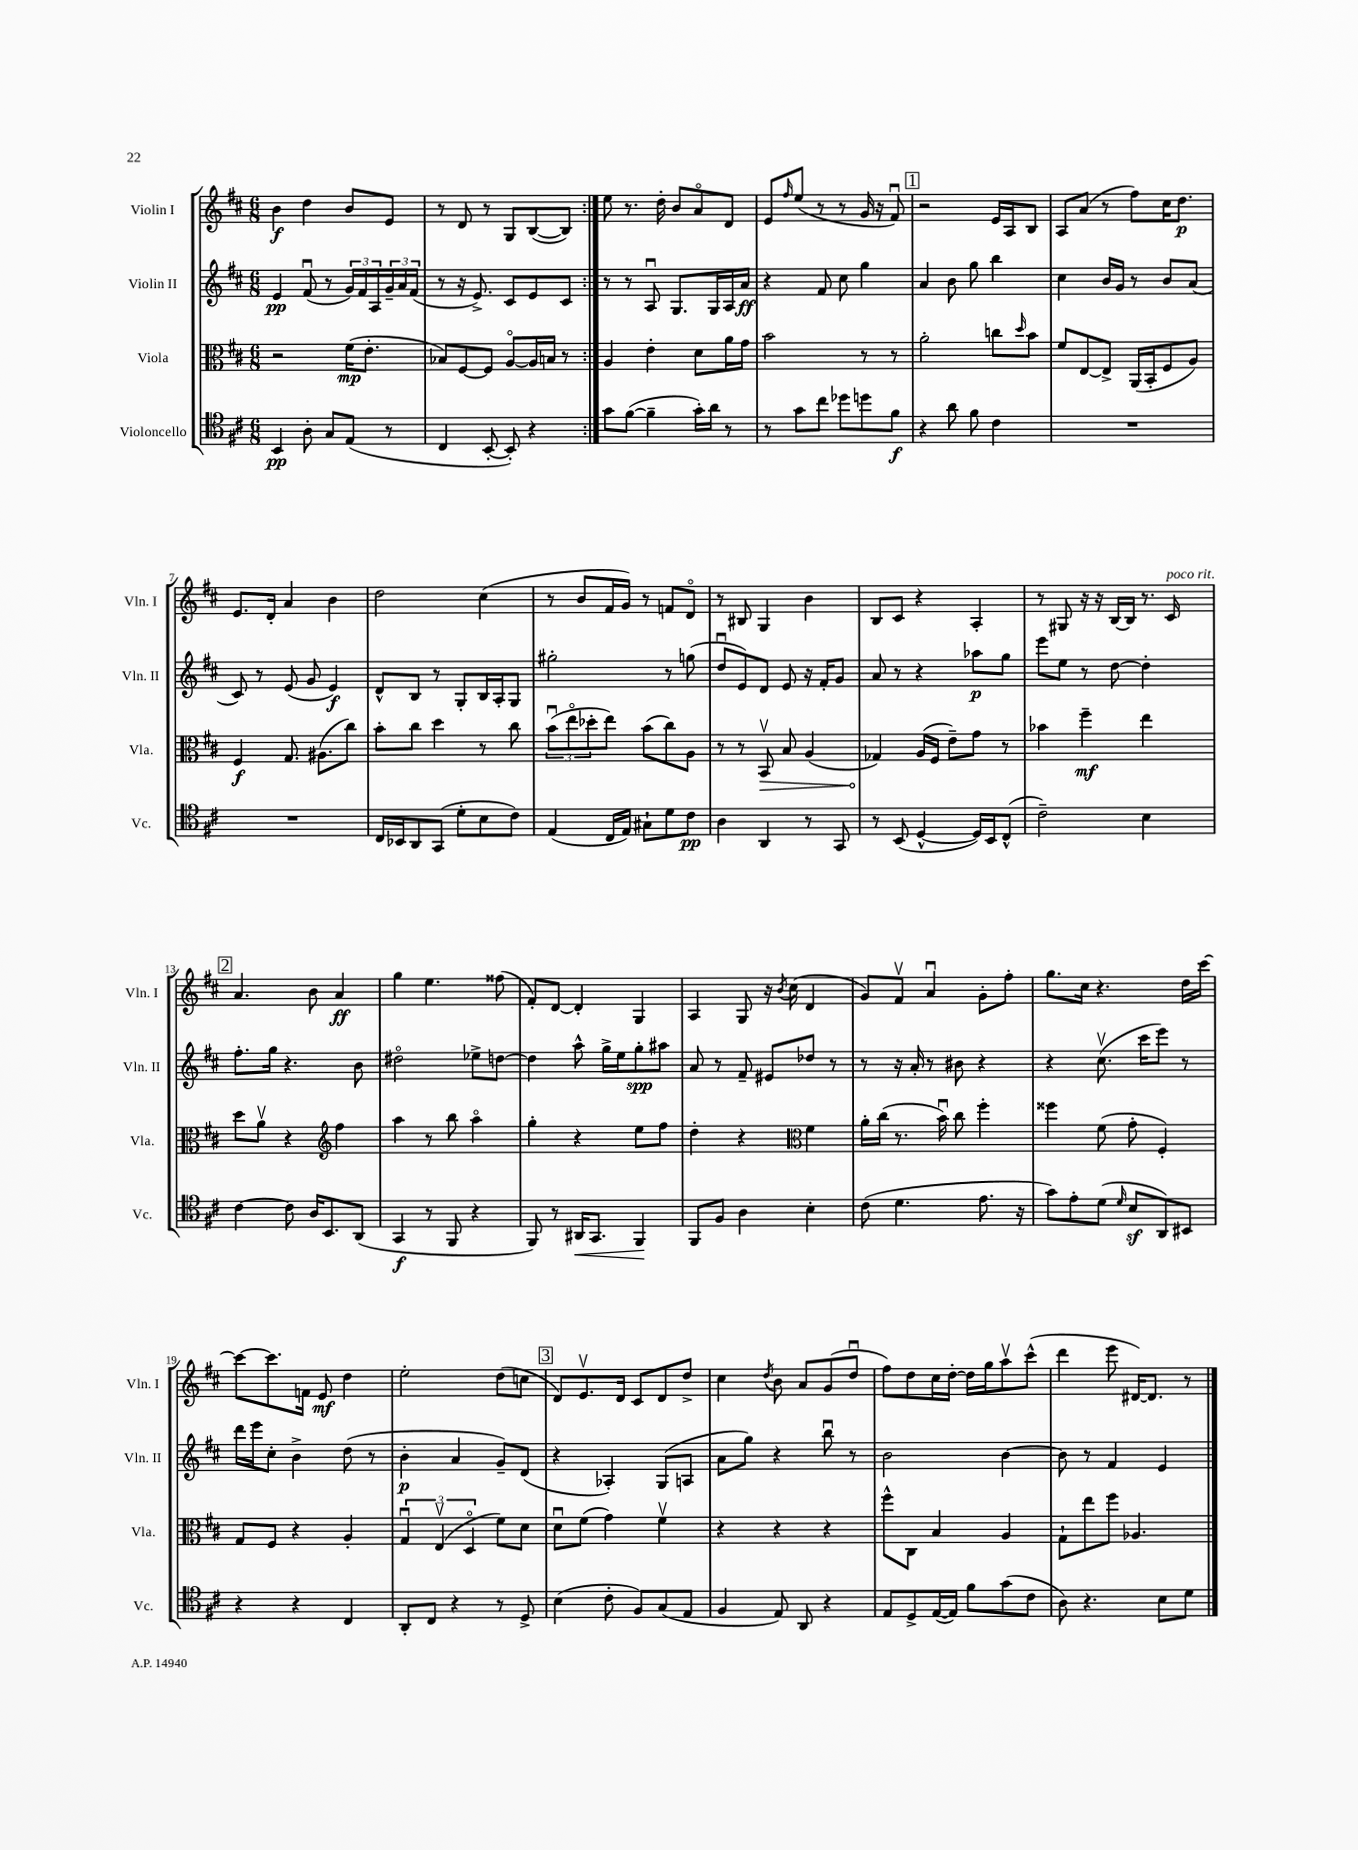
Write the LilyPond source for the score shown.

<<
\new StaffGroup <<
\new Staff = "s0" \with { instrumentName = "Violin I" shortInstrumentName = "Vln. I" } {
    \clef treble \key d \major \numericTimeSignature \time 6/8
    \repeat volta 2 { b'4\f d''4 b'8 e'8 |
    r8 d'8 r8 g8 b8~( b8) | }
    e''8 r8. d''16-. b'8 a'8\flageolet d'8 |
    e'8 \grace { fis''16 } e''8( r8 r8 g'16 r16 fis'8\downbow) |
    \mark \markup { \box "1" } r2 e'16 a16 b8 |
    a8 a'8( r8 fis''8) cis''16 d''8.\p |
    e'8. d'16-. a'4 b'4 |
    d''2 cis''4( |
    r8 b'8 fis'16 g'16) r8 f'8 d'8\flageolet |
    r8 bis8 g4 b'4 |
    b8 cis'8 r4 a4-. |
    r8 gis8 r16 r16 b16~ b16 r8. cis'16^\markup { \italic "poco rit." } |
    \mark \markup { \box "2" } a'4. b'8 a'4\ff |
    g''4 e''4. fisis''8( |
    fis'8-.) d'8~ d'4-. g4 |
    a4 g8 r16 \acciaccatura { b'8 } cis''16( d'4 |
    g'8) fis'8\upbow a'4\downbow g'8-. fis''8-. |
    g''8. cis''16 r4. d''16 cis'''16~ |
    cis'''8~ cis'''8. f'16 e'8\mf d''4 |
    e''2-. d''8( c''8 |
    \mark \markup { \box "3" } d'8) e'8.\upbow d'16 cis'8 d'8 d''8-> |
    cis''4 \acciaccatura { d''8 } b'8 a'8 g'8( d''8\downbow |
    fis''8) d''8 cis''16 d''16~-. d''16 g''16 a''8\upbow cis'''8-^( |
    d'''4 e'''8 dis'16~) dis'8. r8 \bar "|." |
}
\new Staff = "s1" \with { instrumentName = "Violin II" shortInstrumentName = "Vln. II" } {
    \clef treble \key d \major \numericTimeSignature \time 6/8
    \repeat volta 2 { e'4\pp fis'8\downbow( r8 \tuplet 3/2 { g'16) fis'16 a16 } \tuplet 3/2 { g'16-- a'16 fis'16( } |
    r8 r16 e'8.->) cis'8 e'8 cis'8 | }
    r8 r8 a8\downbow g8. g16 a16 a'16\ff |
    r4 fis'8 cis''8 g''4 |
    \mark \markup { \box "1" } a'4 b'8 g''8 b''4 |
    cis''4 b'16 g'16 r8 b'8 a'8( |
    cis'8) r8 e'8( g'8 e'4\f) |
    d'8-^ b8 r8 g8-. b16 a16-. g8 |
    gis''2-. r8 g''8( |
    d''8\downbow e'8) d'8 e'8 r16 fis'16-. g'8 |
    a'8 r8 r4 aes''8\p g''8 |
    e'''8 e''8 r8 d''8~ d''4-. |
    \mark \markup { \box "2" } fis''8.-. g''16 r4. b'8 |
    dis''2\flageolet ees''8-> d''8~ |
    d''4 a''8-^ g''16-> e''16 g''8-.\spp ais''8 |
    a'8 r8 fis'8-- eis'8 des''8 r8 |
    r8 r16 a'16-. r8 bis'8 r4 |
    r4 cis''8.\upbow( cis'''16 e'''8) r8 |
    d'''16 e'''16 cis''8-. b'4-> d''8( r8 |
    b'4-.\p a'4 g'8--) d'8( |
    \mark \markup { \box "3" } r4 aes4-.) g8( a8 |
    a'8 g''8) r4 b''8\downbow r8 |
    b'2 b'4~ |
    b'8 r8 fis'4 e'4 \bar "|." |
}
\new Staff = "s2" \with { instrumentName = "Viola" shortInstrumentName = "Vla." } {
    \clef alto \key d \major \numericTimeSignature \time 6/8
    \repeat volta 2 { r2 fis'16\mp( e'8.-. |
    bes8) fis8~ fis8 a8~\flageolet a16 b16 r8 | }
    a4 e'4-. d'8 a'16 g'16 |
    b'2 r8 r8 |
    \mark \markup { \box "1" } a'2-. c''8 \grace { d''16 } b'8 |
    fis'8 e8~ e8-> a,16( b,16-. fis8 a8) |
    fis4\f g8. ais8.( cis''8) |
    b'8-. cis''8 d''4 r8 cis''8 |
    \tuplet 3/2 { b'8\downbow( e''8\flageolet des''8-. } e''8) b'8( cis''8) a8 |
    r8 r8 \once \override Hairpin.circled-tip = ##t b,8\upbow\> b8 a4( |
    ges4\!) a16( fis16 e'8--) g'8 r8 |
    bes'4 fis''4--\mf e''4 |
    \mark \markup { \box "2" } d''8 a'8\upbow r4 \clef treble fis''4 |
    a''4 r8 b''8 a''4\flageolet |
    g''4-. r4 e''8 fis''8 |
    d''4-. r4 \clef alto fis'4 |
    a'16-. cis''16( r8. b'16\downbow) cis''8 fis''4-. |
    fisis''4 fis'8( g'8-. fis4-.) |
    g8 fis8 r4 a4-. |
    \tuplet 3/2 { g4\downbow e4\upbow( d4\flageolet } fis'8) d'8 |
    \mark \markup { \box "3" } d'8\downbow fis'8( g'4) fis'4\upbow |
    r4 r4 r4 |
    fis''8-^ cis8 b4 a4 |
    g8-! e''8 fis''8 aes4. \bar "|." |
}
\new Staff = "s3" \with { instrumentName = "Violoncello" shortInstrumentName = "Vc." } {
    \clef tenor \key d \major \numericTimeSignature \time 6/8
    \repeat volta 2 { b,4\pp a8-. g8 e8( r8 |
    cis4 b,8~-. b,8-.) r4 | }
    g'8 fis'8~( fis'4-- g'16-.) a'16 r8 |
    r8 g'8 cis''8 des''8 d''8 fis'8\f |
    \mark \markup { \box "1" } r4 a'8 fis'8 cis'4 |
    R2. |
    R2. |
    cis16 bes,16 a,8 g,8( d'8-. b8 cis'8) |
    e4( cis16 e16) gis8-! d'8 cis'8\pp |
    a4 a,4 r8 g,8 |
    r8 b,8( d4~-^ d16) b,16 cis8-^( |
    cis'2--) b4 |
    \mark \markup { \box "2" } cis'4~ cis'8 a16 b,8. a,8( |
    g,4\f r8 fis,8 r4 |
    fis,8) r8 ais,16\< g,8. fis,4\! |
    fis,8 fis8 a4 b4-. |
    cis'8( d'4. e'8. r16 |
    g'8) e'8-. d'8( \grace { d'16 } b8\sf a,8) bis,8 |
    r4 r4 cis4 |
    a,8-. cis8 r4 r8 d8-> |
    \mark \markup { \box "3" } b4( cis'8-. fis8) g8( e8 |
    fis4 e8) a,8 r4 |
    e8 d8-> e16~( e16) fis'8 g'8( cis'8 |
    a8) r4. b8 d'8 \bar "|." |
}
>>
>>
